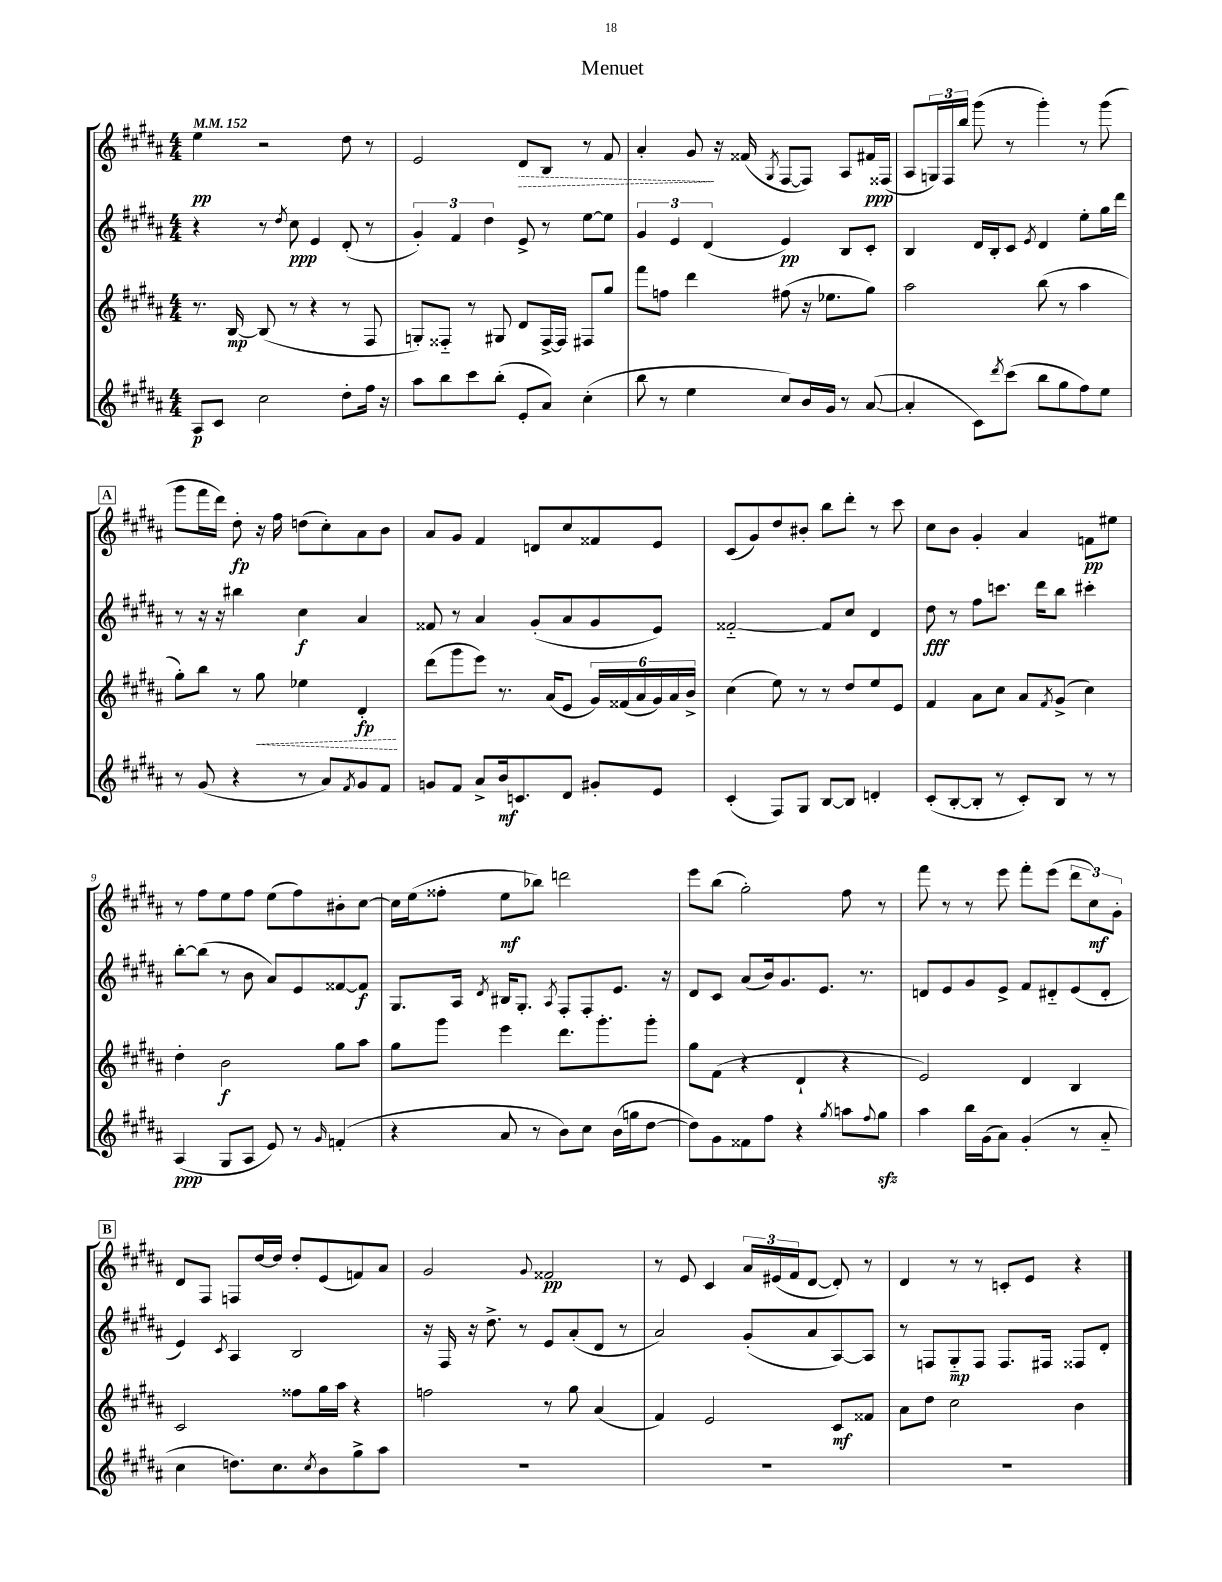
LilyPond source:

\header { title = "Menuet" }
<<
\new StaffGroup <<
\new Staff = "s0" {
    \clef treble \key b \major \numericTimeSignature \time 4/4 \tempo 4 = 152
    e''4\pp r2 dis''8 r8 |
    e'2 \once \override Hairpin.style = #'dashed-line dis'8\> b8 r8 fis'8 |
    ais'4-. gis'8\! r16 fisis'16( \acciaccatura { gis8 } fis8~ fis8) ais8 fis'16\ppp fisis16( |
    ais8 \tuplet 3/2 { g16) fis16 b''16 } gis'''8( r8 gis'''4-.) r8 gis'''8( |
    \mark \markup { \box "A" } gis'''8 fis'''16 dis'''16) dis''8-.\fp r16 fis''16 d''8( cis''8-.) ais'8 b'8 |
    ais'8 gis'8 fis'4 d'8 cis''8 fisis'8 e'8 |
    cis'8( gis'8) dis''8 bis'8-. b''8 dis'''8-. r8 cis'''8 |
    cis''8 b'8 gis'4-. ais'4 f'8\pp eis''8 |
    r8 fis''8 e''8 fis''8 e''8( fis''8) bis'8-. cis''8~ |
    cis''16 e''16( fisis''8-. e''8\mf bes''8) d'''2 |
    e'''8 b''8( gis''2-.) fis''8 r8 |
    fis'''8 r8 r8 e'''8 fis'''8-. e'''8( \tuplet 3/2 { dis'''8 cis''8\mf) gis'8-. } |
    \mark \markup { \box "B" } dis'8 fis8 f8 dis''16~ dis''16 dis''8-. e'8( f'8) ais'8 |
    gis'2 \appoggiatura { gis'8 } fisis'2\pp |
    r8 e'8 cis'4 \tuplet 3/2 { ais'16 eis'16( fis'16 } dis'8~ dis'8-.) r8 |
    dis'4 r8 r8 c'8-. e'8 r4 \bar "|." |
}
\new Staff = "s1" {
    \clef treble \key b \major \numericTimeSignature \time 4/4
    r4 r8 \acciaccatura { dis''8 } cis''8\ppp e'4 dis'8-.( r8 |
    \tuplet 3/2 { gis'4-.) fis'4 dis''4 } e'8-> r8 e''8~ e''8 |
    \tuplet 3/2 { gis'4 e'4 dis'4( } e'4\pp) b8 cis'8-. |
    b4 dis'16 b16-. cis'8 \acciaccatura { e'8 } dis'4 e''8-. gis''16 dis'''16 |
    \mark \markup { \box "A" } r8 r16 r16 bis''4 cis''4\f ais'4 |
    fisis'8 r8 ais'4 gis'8-.( ais'8 gis'8 e'8) |
    fisis'2~-_ fisis'8 cis''8 dis'4 |
    dis''8\fff r8 fis''8 c'''8. dis'''16 b''8 cis'''4-. |
    b''8~-. b''8( r8 b'8 ais'8) e'8 fisis'8~ fisis'8\f |
    gis8. ais16 \acciaccatura { dis'8 } bis16 gis8.-. \acciaccatura { ais8 } fis8-. fis8-. e'8. r16 |
    dis'8 cis'8 ais'8( b'16) gis'8. e'8. r8. |
    d'8 e'8 gis'8 e'8-> fis'8 dis'8-_ e'8( dis'8-. |
    \mark \markup { \box "B" } e'4) \acciaccatura { cis'8 } ais4 b2 |
    r16 fis16 r16 dis''8.-> r8 e'8 ais'8-.( dis'8 r8 |
    ais'2) gis'8-.( ais'8 ais8~) ais8 |
    r8 f8 gis8-_\mp f8 f8. fis16 fisis8 dis'8-. \bar "|." |
}
\new Staff = "s2" {
    \clef treble \key b \major \numericTimeSignature \time 4/4
    r8. b16~\mp b8( r8 r4 r8 fis8 |
    g8-.) fisis8-_ r8 gis8 dis'8 fisis16~-> fisis16 fis8 gis''8 |
    fis'''8 f''8 dis'''4 fis''8( r16 ees''8. gis''8) |
    ais''2 b''8( r8 ais''4 |
    \mark \markup { \box "A" } gis''8-.) b''8 r8 \once \override Hairpin.style = #'dashed-line gis''8\< ees''4 dis'4-.\fp\! |
    dis'''8( gis'''8 e'''8) r8. ais'16( e'8 \tuplet 6/4 { gis'16) fisis'16( ais'16 gis'16) ais'16 b'16-> } |
    cis''4( e''8) r8 r8 dis''8 e''8 e'8 |
    fis'4 ais'8 cis''8 ais'8 \acciaccatura { fis'8 } gis'8->( cis''4) |
    dis''4-. b'2\f gis''8 ais''8 |
    gis''8 gis'''8 e'''4 dis'''8. gis'''8.-. gis'''8-. |
    gis''8 fis'8( r4 dis'4-! r4 |
    e'2) dis'4 b4 |
    \mark \markup { \box "B" } cis'2 fisis''8 gis''16 ais''16 r4 |
    f''2 r8 gis''8 ais'4( |
    fis'4) e'2 cis'8\mf fisis'8 |
    ais'8 dis''8 cis''2 b'4 \bar "|." |
}
\new Staff = "s3" {
    \clef treble \key b \major \numericTimeSignature \time 4/4
    ais8\p cis'8 cis''2 dis''8-. fis''16 r16 |
    ais''8 b''8 cis'''8 b''8-.( e'8-. ais'8) cis''4-.( |
    b''8 r8 e''4 cis''8) b'16 gis'16 r8 ais'8~( |
    ais'4-. cis'8) \acciaccatura { dis'''8 } cis'''8( b''8 gis''8 fis''8) e''8 |
    \mark \markup { \box "A" } r8 gis'8( r4 r8 ais'8) \acciaccatura { fis'8 } gis'8 fis'8 |
    g'8 fis'8 ais'8-> b'16\mf c'8. dis'8 gis'8-. e'8 |
    cis'4-.( fis8) gis8 b8~ b8 d'4-. |
    cis'8-.( b8~-. b8-. r8 cis'8-.) b8 r8 r8 |
    ais4\ppp( gis8 ais8 e'8) r8 \grace { gis'16 } f'4-.( |
    r4 ais'8 r8 b'8) cis''8 b'16( g''16 dis''8~ |
    dis''8) gis'8 fisis'8 fis''8 r4 \acciaccatura { gis''8 } a''8 \appoggiatura { fis''8 } gis''8\sfz |
    ais''4 b''16 gis'16( ais'8) gis'4-.( r8 ais'8-_ |
    \mark \markup { \box "B" } cis''4 d''8.) cis''8. \acciaccatura { cis''8 } b'8 gis''8-> ais''8 |
    R1 |
    R1 |
    R1 \bar "|." |
}
>>
>>
